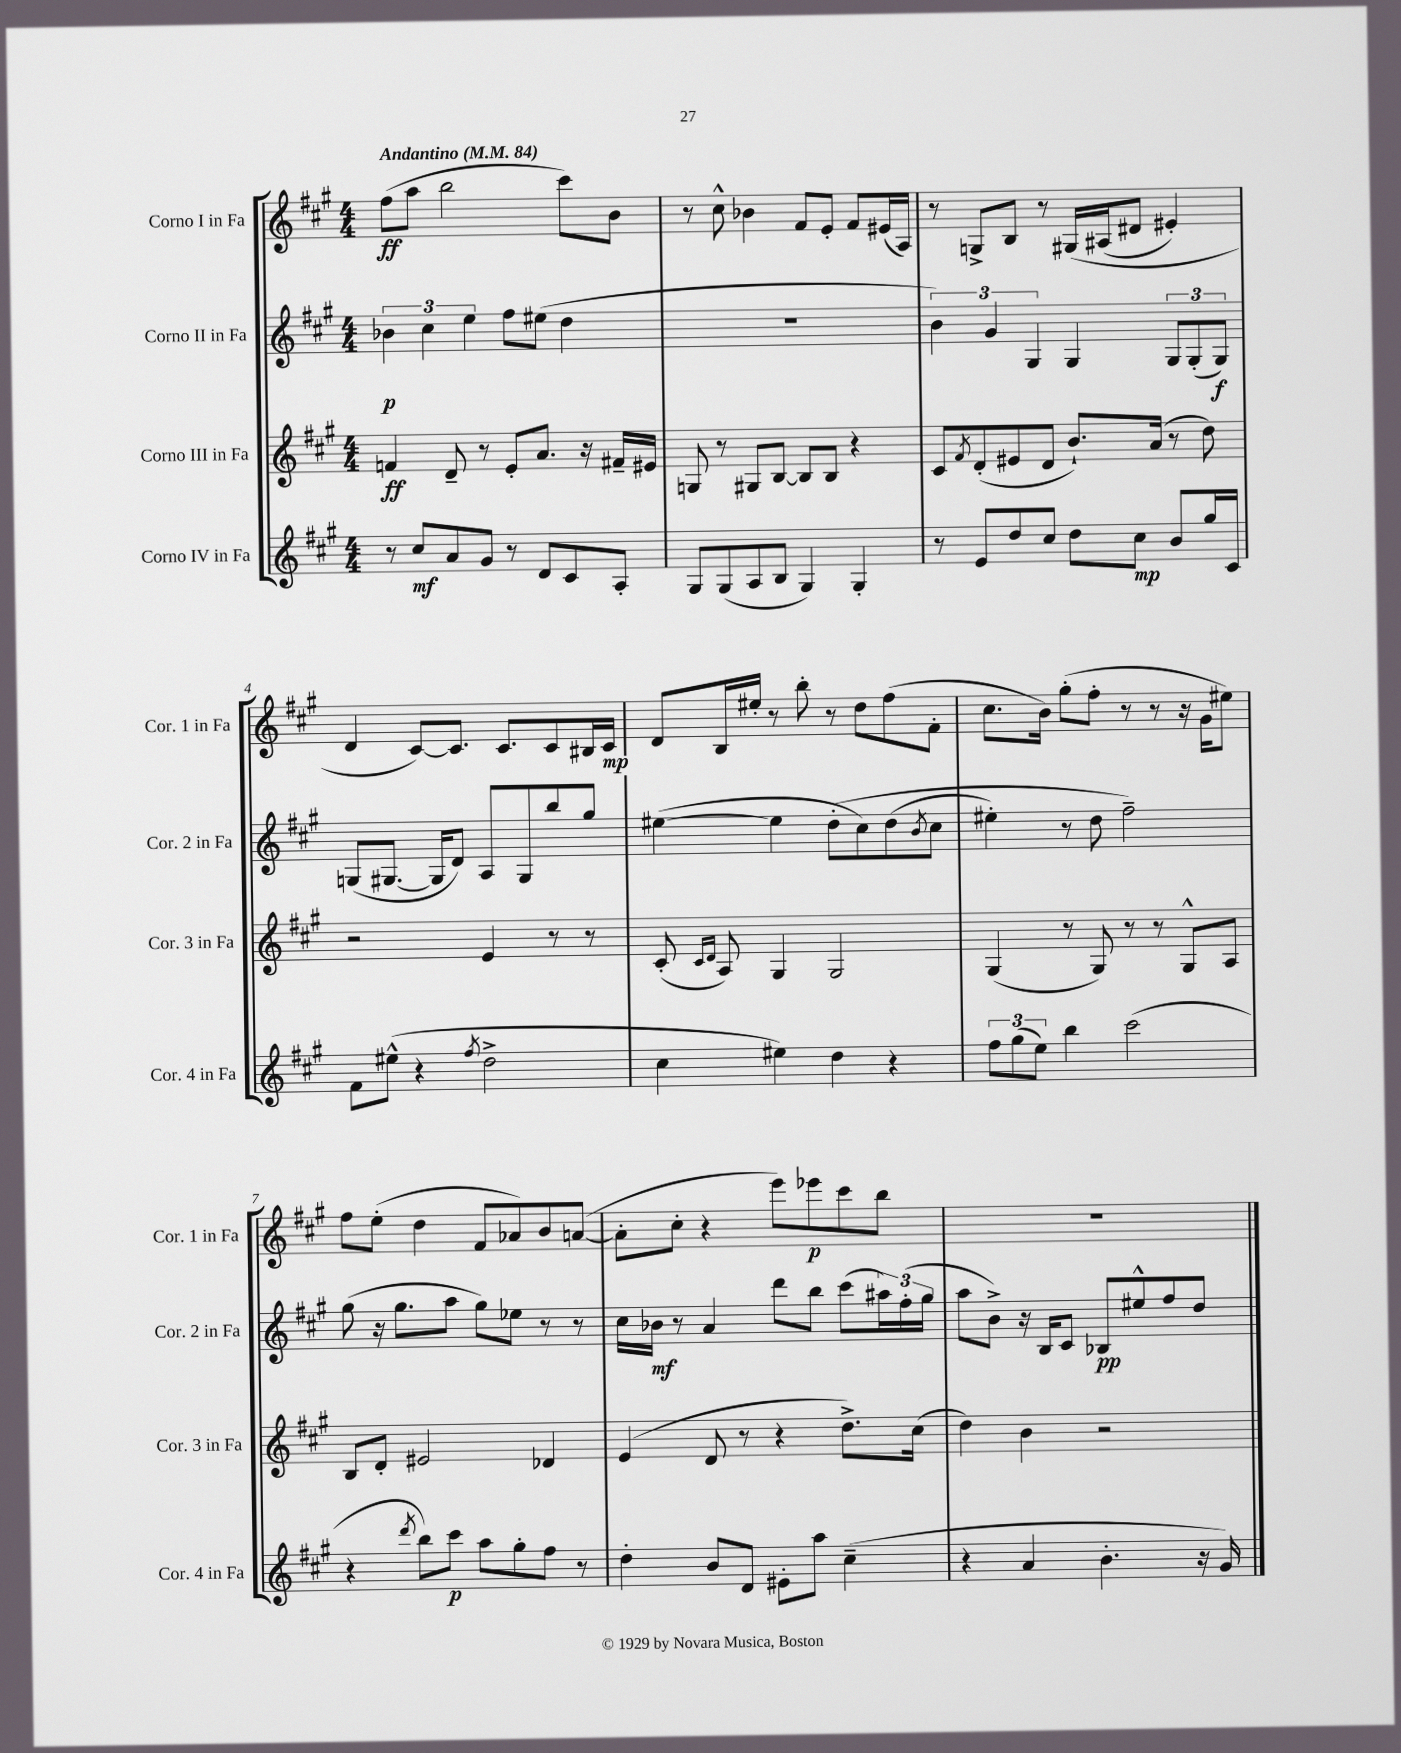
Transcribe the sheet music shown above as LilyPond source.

<<
\new StaffGroup <<
\new Staff = "s0" \with { instrumentName = "Corno I in Fa" shortInstrumentName = "Cor. 1 in Fa" } {
    \clef treble \key a \major \numericTimeSignature \time 4/4 \tempo "Andantino" 4 = 84
    fis''8\ff( a''8 b''2 cis'''8) b'8 |
    r8 cis''8-^ bes'4 fis'8 e'8-. fis'8 eis'16( a16) |
    r8 g8-> b8 r8 gis16\( ais16( dis'8 eis'4-.) |
    d'4 cis'8~\) cis'8. cis'8. cis'8 bis16 cis'16\mp |
    d'8 b16 eis''16-. r8 b''8-. r8 d''8 fis''8( fis'8-. |
    cis''8. b'16) gis''8-.( fis''8-. r8 r8 r16 gis'16 eis''8) |
    fis''8 e''8-.( d''4 fis'8 aes'8) b'8 a'8~( |
    a'8-. cis''8-. r4 e'''8) ees'''8\p cis'''8 b''8 |
    R1 \bar "|." |
}
\new Staff = "s1" \with { instrumentName = "Corno II in Fa" shortInstrumentName = "Cor. 2 in Fa" } {
    \clef treble \key a \major \numericTimeSignature \time 4/4
    \tuplet 3/2 { bes'4\p cis''4 e''4 } fis''8 eis''8( d''4 |
    R1 |
    \tuplet 3/2 { b'4) gis'4 gis4 } gis4 \tuplet 3/2 { gis8 gis8-.( gis8\f) } |
    g8( gis8.~ gis16 d'8) a8 gis8 b''8 gis''8 |
    eis''4~( eis''4 d''8-.\( cis''8) d''8( \acciaccatura { b'8 } cis''8 |
    eis''4-.) r8 d''8 fis''2--\) |
    gis''8( r16 gis''8. a''8 gis''8) ees''8 r8 r8 |
    cis''16 bes'16\mf r8 a'4 d'''8 b''8 cis'''8( \tuplet 3/2 { ais''16) fis''16-.( gis''16 } |
    a''8 b'8->) r16 b16 cis'8 bes8\pp eis''8-^ fis''8 d''8 \bar "|." |
}
\new Staff = "s2" \with { instrumentName = "Corno III in Fa" shortInstrumentName = "Cor. 3 in Fa" } {
    \clef treble \key a \major \numericTimeSignature \time 4/4
    f'4\ff d'8-- r8 e'8-. a'8. r16 fis'16-- eis'16 |
    g8 r8 gis8 b8~ b8 b8 r4 |
    cis'8 \acciaccatura { fis'8 } d'8-.( eis'8 d'8 b'8.-!) a'16( r8 d''8) |
    r2 e'4 r8 r8 |
    cis'8-.( \grace { cis'16 d'16 } a8) gis4 gis2 |
    gis4( r8 gis8) r8 r8 gis8-^ a8 |
    b8 d'8-. eis'2 des'4 |
    e'4( d'8 r8 r4 d''8.->) cis''16( |
    d''4) b'4 r2 \bar "|." |
}
\new Staff = "s3" \with { instrumentName = "Corno IV in Fa" shortInstrumentName = "Cor. 4 in Fa" } {
    \clef treble \key a \major \numericTimeSignature \time 4/4
    r8 cis''8\mf a'8 gis'8 r8 d'8 cis'8 a8-. |
    gis8 gis8( a8 b8 gis4) gis4-. |
    r8 e'8 d''8 cis''8 d''8 cis''8\mp b'8 gis''16 cis'16 |
    fis'8 eis''8-^( r4 \acciaccatura { fis''8 } d''2-> |
    cis''4 eis''4) d''4 r4 |
    \tuplet 3/2 { fis''8 gis''8( e''8) } b''4 cis'''2( |
    r4 \acciaccatura { d'''8 } b''8) cis'''8\p a''8 gis''8-. fis''8 r8 |
    d''4-. b'8 d'8 eis'8-. a''8 cis''4--( |
    r4 a'4 b'4.-. r16 gis'16) \bar "|." |
}
>>
>>
